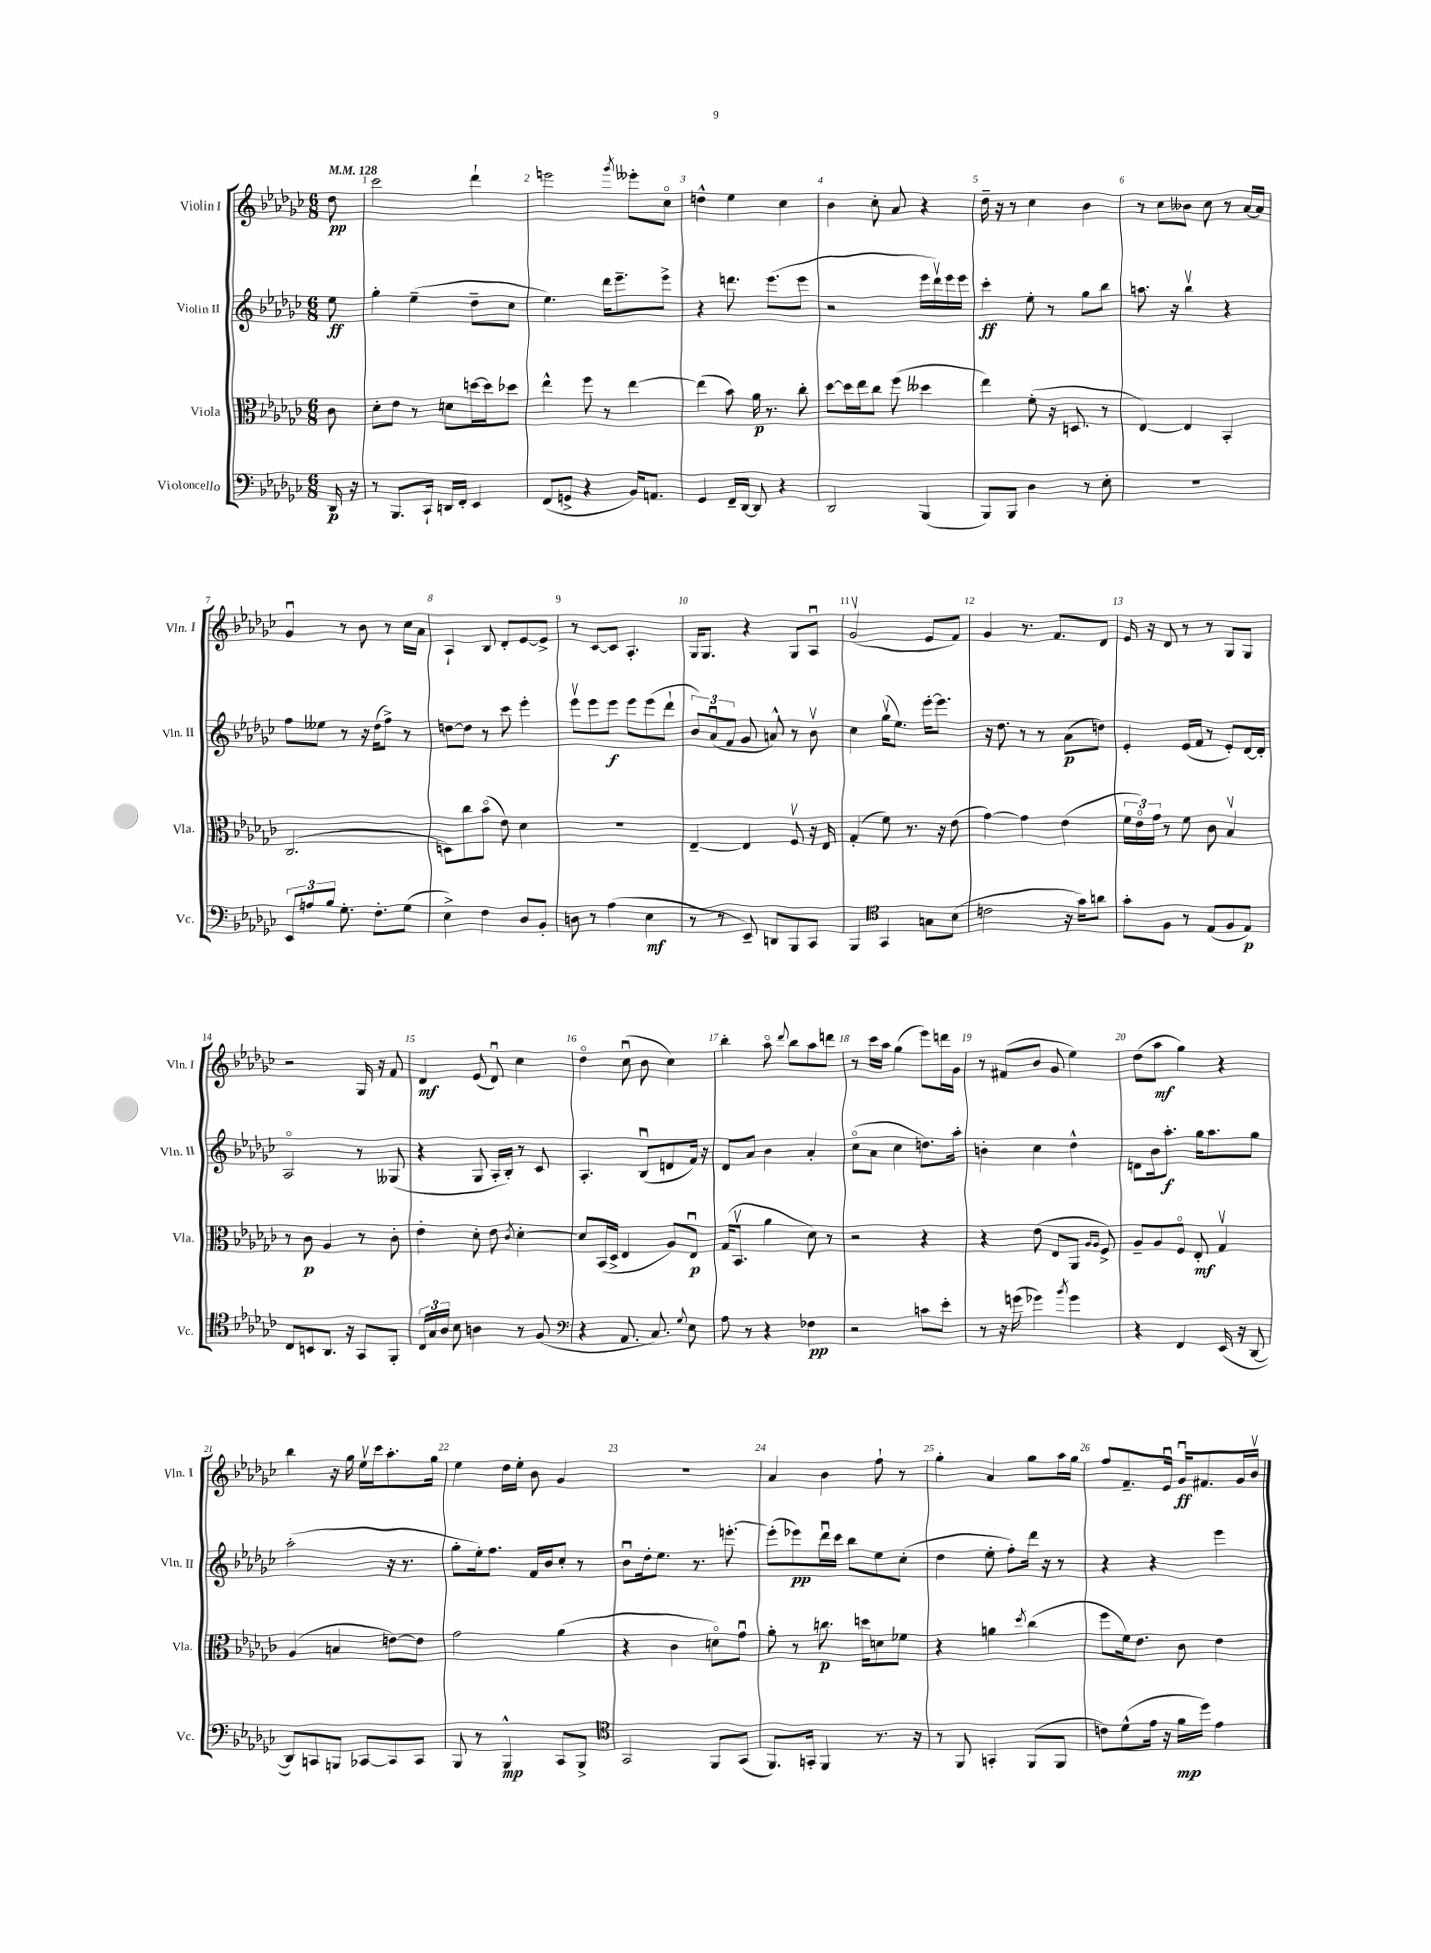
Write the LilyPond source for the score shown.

<<
\new StaffGroup <<
\new Staff = "s0" \with { instrumentName = "Violin I" shortInstrumentName = "Vln. I" } {
    \clef treble \key ges \major \numericTimeSignature \time 6/8 \partial 8 \tempo 4 = 128
    \autoBeamOff des''8\pp |
    ces'''2 des'''4-! |
    e'''2 \acciaccatura { ges'''8 } eeses'''8[-. ces''8]\flageolet |
    d''4-^ ees''4 ces''4 |
    bes'4 ces''8-. aes'8 r4 |
    des''16-- r16 r8 ces''4 bes'4 |
    r8 ces''8[ beses'8] ces''8 r8 aes'16[~ aes'16] |
    ges'4\downbow r8 bes'8 r8 ces''16[ aes'16] |
    aes4-! bes8 des'8[-. ees'8~ ees'8]-> |
    r8 ces'8[~ ces'8] aes4.-. |
    ges16[ ges8.] r4 ges8[ aes8]\downbow |
    ges'2\upbow( ees'8[ f'8]) |
    ges'4 r8. f'8.[ des'8] |
    ees'16 r16 des'8 r8 r8 ges8[ ges8] |
    r2 ges16 r16 f'8 |
    des'4\mf ees'8( des'8\downbow) ces''4 |
    des''4\flageolet ces''8\downbow( bes'8 ces''4) |
    bes''4-. aes''8\flageolet \appoggiatura { des'''8 } bes''8[ aes''8 d'''8] |
    r8 ces'''16[ aes''16] ges''4( ees'''8[) d'''16 ges'16] |
    r8 fis'8[( bes'8] ges'8 ees''4) |
    des''8[( aes''8]\mf ges''4) r4 |
    bes''4 r16 ges''16 ees''16[\upbow ces'''16 aes''8.-. ges''16] |
    ees''4 des''16[ ees''16]-. bes'8 ges'4 |
    R2. |
    aes'4 bes'4 f''8-! r8 |
    ges''4-. aes'4 ges''8[ aes''16 ges''16] |
    f''8[ f'8.-- ees'16]\downbow ges'16[\downbow\ff fis'8. ges'16 bes'16]\upbow \bar "|." |
}
\new Staff = "s1" \with { instrumentName = "Violin II" shortInstrumentName = "Vln. II" } {
    \clef treble \key ges \major \numericTimeSignature \time 6/8 \partial 8
    \autoBeamOff ees''8\ff |
    ges''4-. ees''4--( des''8[-- ces''8] |
    ees''4.) des'''16[ ees'''8.-- ees'''8]-> |
    r4 d'''8. ees'''8.[( ees'''8] |
    r2 ees'''16[ des'''16\upbow) ees'''16 ees'''16] |
    ces'''4-.\ff ees''8-. r8 ges''8[ bes''8] |
    a''8. r16 bes''4\upbow r4 |
    f''8[ eeses''8] r8 r16 des''16[( f''8]->) r8 |
    d''8[~ d''8] r8 ces'''8 ees'''4-. |
    ees'''8[\upbow ees'''8 ees'''8]\f ees'''8[ ees'''8( des'''8]-! |
    \tuplet 3/2 { bes'8[) aes'8\downbow( f'8] } ges'8 a'8-^) r8 bes'8\upbow |
    ces''4 ges''16[\upbow( ees''8.]) ees'''16[~-. ees'''8.] |
    r16 des''8. r8 r8 aes'8[\p( d''8]) |
    ees'4-. ees'16[( f'16] r8 ees'8[-.) des'16~ des'16]-. |
    aes2\flageolet r8 geses8( |
    r4 ges8 aes16[-. bes16]-.) r8 ces'8 |
    aes4.-. bes8[\downbow( d'8 f'16]) r16 |
    des'8[ aes'8] bes'4 aes'4-. |
    ces''8[\flageolet( aes'8] ces''4 d''8.[) aes''16]-. |
    b'4-. ces''4 des''4-^ |
    d'8[ bes'16 aes''8.]-.\f ges''16[ aes''8. ges''8] |
    aes''2-.( r16 r8. |
    ges''8[-. ees''16-.) f''8.] f'16[ bes'16 ces''8]-. r8 |
    bes'8[\downbow des''16-. ees''8.] r8. e'''8.~-. |
    e'''8[-.( ees'''8\pp) des'''16\downbow ces'''16] bes''8[ ees''8 ces''8]-.( |
    des''4 ees''8-. f''8[-.) des'''16] r16 r8 |
    r4 r4 ees'''4 \bar "|." |
}
\new Staff = "s2" \with { instrumentName = "Viola" shortInstrumentName = "Vla." } {
    \clef alto \key ges \major \numericTimeSignature \time 6/8 \partial 8
    \autoBeamOff ces'8 |
    des'8[-. ees'8] r8 d'8[ d''16~ d''16 des''8] |
    ees''4-^ f''8 r8 ees''4~ |
    ees''4( bes'8) aes'16\p r8. ces''8-. |
    des''8[~ des''16 ees''16 ces''8] f''8( deses''4 |
    ees''4) f'8-.( r16 d8. r8 |
    ees4~) ees4 bes,4-. |
    ces2.( |
    d8[) ces''8 bes'8]\flageolet( ees'8) des'4 |
    R2. |
    ees4~-- ees4 f8\upbow r16 ees16 |
    ges4-.( f'8) r8. r16 ees'8( |
    ges'4~) ges'4 ees'4( |
    \tuplet 3/2 { f'16[ ees'16\flageolet) ges'16] } r8 f'8 ces'8 bes4\upbow |
    r8 ces'8\p aes4 r8 ces'8-. |
    ees'4-. des'8-. ees'8 \acciaccatura { ces'8 } des'4~-. |
    des'8[ bes,16( des16]-> ees4 aes8[) ees8]\downbow\p |
    ges16[( bes,8.]\upbow aes'4 des'8) r8 |
    r2 r4 |
    r4 ees'8( ees8[ aes,8] \grace { aes16[ aes16] } f8->) |
    aes8[-- aes8 f8]\flageolet ees8-.\mf ges4\upbow |
    aes4( b4 e'8[~) e'8] |
    ges'2 aes'4( |
    r4 ces'4 d'8[\flageolet) ges'8]\downbow |
    aes'8-. r8 c''8.\p d''16[ d'8 fes'8] |
    r4 a'4 \acciaccatura { des''8 } ces''4( |
    f''8[ f'16) ees'8.] ces'8 ees'4 \bar "|." |
}
\new Staff = "s3" \with { instrumentName = "Violoncello" shortInstrumentName = "Vc." } {
    \clef bass \key ges \major \numericTimeSignature \time 6/8 \partial 8
    \autoBeamOff des,16\p r16 |
    r8 bes,,8.[ ces,16]-! d,16[ f,16]-. ees,4 |
    f,8[( g,8]-> r4 bes,16[) a,8.] |
    ges,4 f,16[-- des,16]~ des,8 r4 |
    des,2 bes,,4( |
    bes,,8[) bes,,8] des4 r8 ees8-. |
    R2. |
    \tuplet 3/2 { ees,8[ a8 bes8] } ges8.-. f8.[-. ges8]( |
    ees4->) f4 des8[ bes,8]-. |
    d8 r8 aes4( ees4\mf |
    r8 r8 ees,8--) d,8[ bes,,8 ces,8] |
    bes,,4 \clef tenor ges,4 g8[ bes8]( |
    c'2 r16 ges'16[) a'8] |
    ges'8[-. f8] r8 ees8[( f8 ees8]\p) |
    ces8[ b,8 aes,8.] r16 ges,8[ f,8]-. |
    \tuplet 3/2 { ces16[ ges16 aes16] } bes8 a4 r8 f8( |
    \clef bass r4 aes,8. ces8.) \appoggiatura { ges8 } ees8 |
    aes8 r8 r4 fes4\pp |
    r2 c'8[ ees'8]-. |
    r8 r16 g'16( ges'4) \acciaccatura { bes'8 } ges'4 |
    r4 f,4 ees,16( r16 des,8~ |
    des,8[) c,8 b,,8] ces,8[~ ces,8 ces,8] |
    bes,,8 r8 bes,,4-^\mp ces,8[ bes,,8]-> |
    \clef tenor ges,2 f,8[ ges,8]( |
    f,8.[) g,16]-. f,4 r8. r16 |
    r8 f,8 g,4-. f,8[( f,8] |
    c'8[) des'8-^( ees'16] r16 f'16[\mp des''16]) ees'4 \bar "|." |
}
>>
>>
\layout { \context { \Score \override BarNumber.break-visibility = ##(#f #t #t) barNumberVisibility = #all-bar-numbers-visible } }
